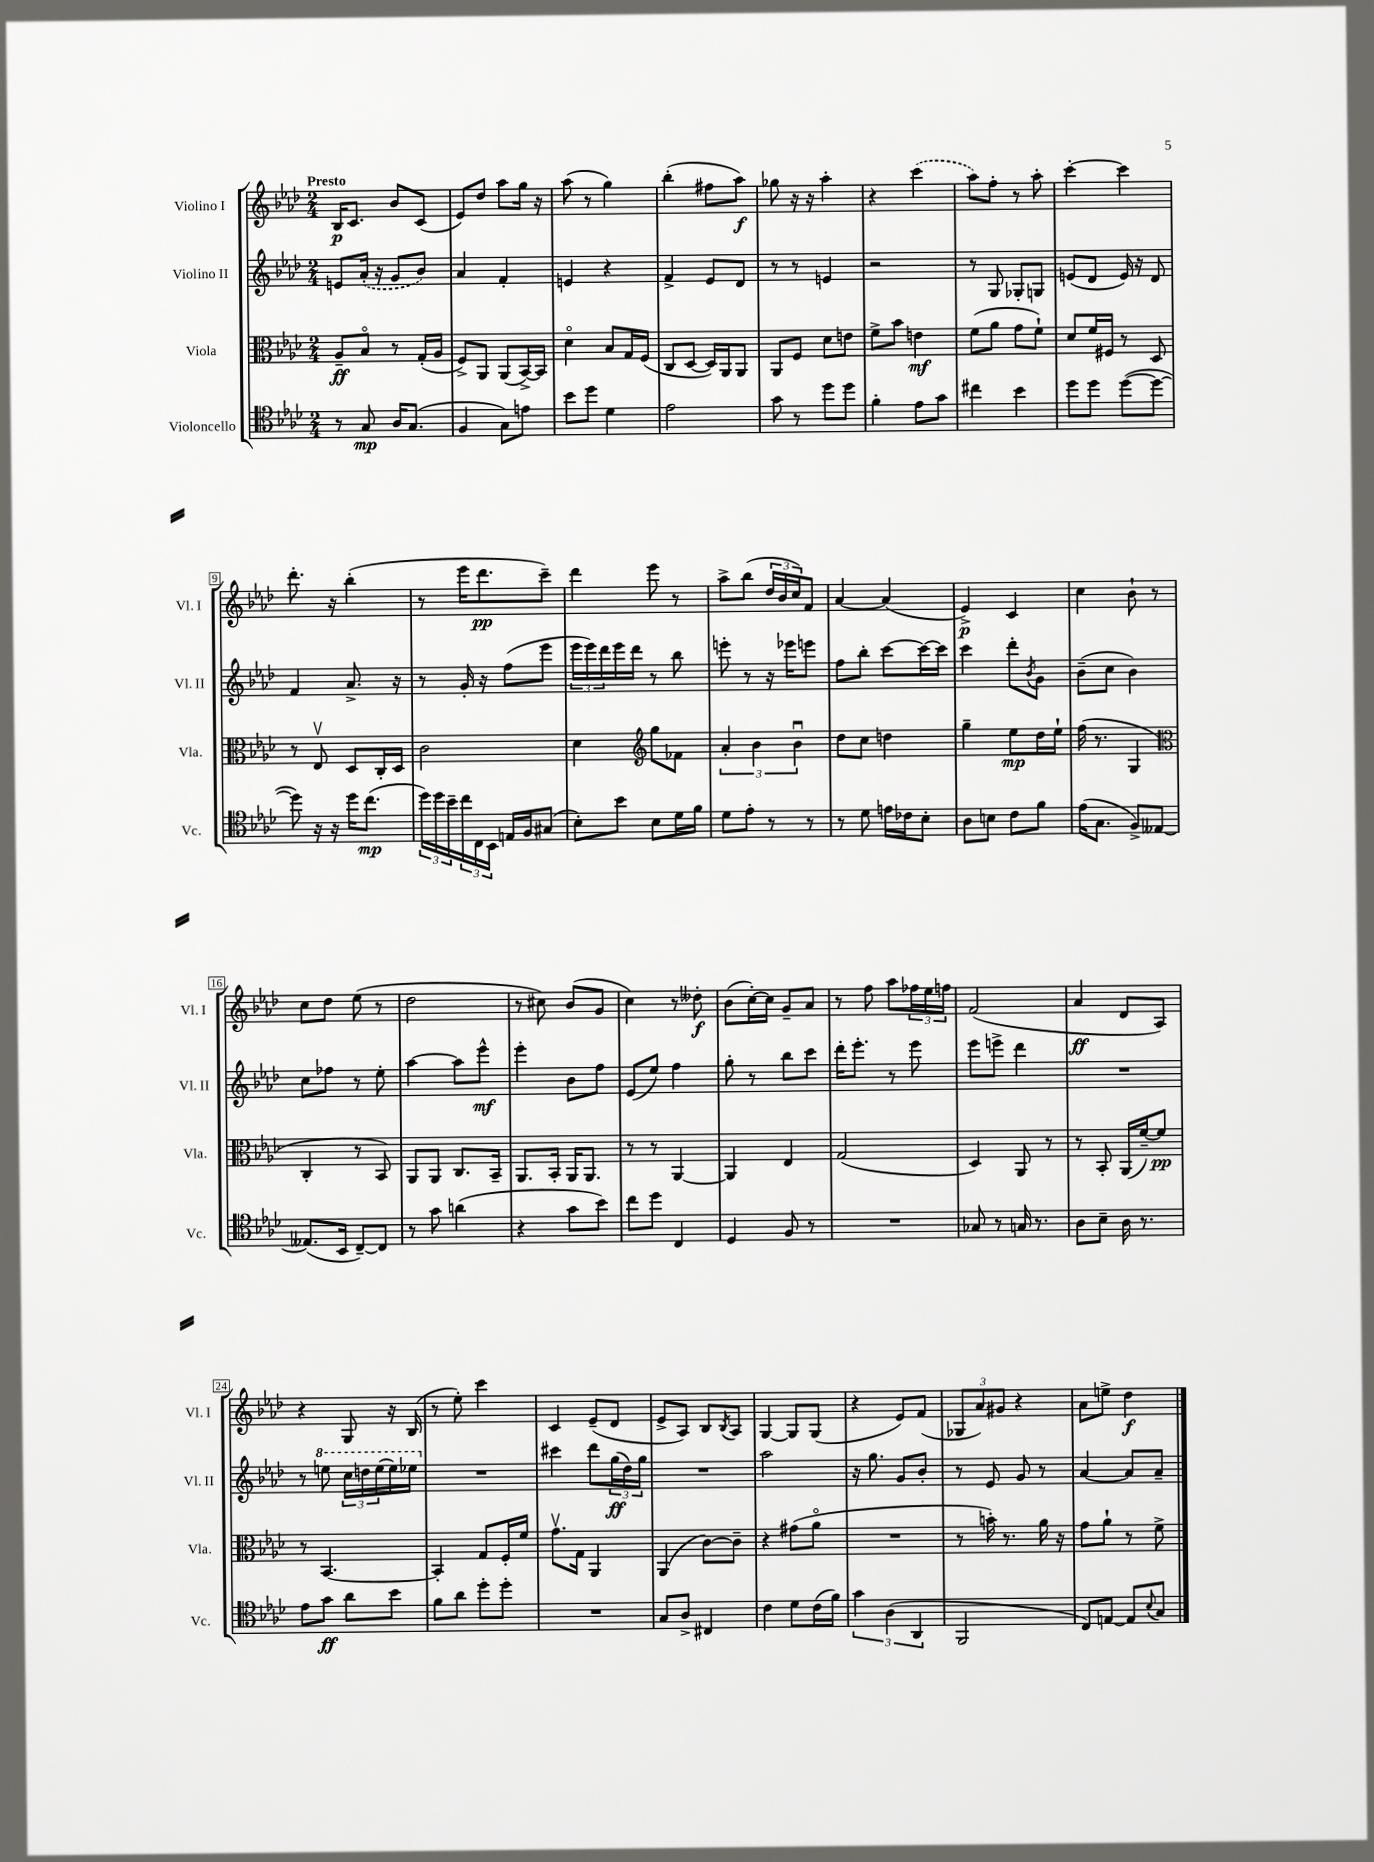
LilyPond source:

<<
\new StaffGroup <<
\new Staff = "s0" \with { instrumentName = "Violino I" shortInstrumentName = "Vl. I" } {
    \clef treble \key aes \major \numericTimeSignature \time 2/4 \tempo "Presto"
    bes16\p c'8. bes'8 c'8( |
    ees'8) des''8 aes''8 g''16 r16 |
    aes''8( r8 g''4) |
    bes''4-.( fis''8 aes''8\f) |
    ges''8 r16 r16 aes''4-. |
    r4 \once \slurDashed c'''4( |
    aes''8) f''8-. r8 aes''8-. |
    c'''4~-. c'''4 |
    des'''8.-. r16 bes''4-.( |
    r8 ees'''16 des'''8.\pp c'''8--) |
    des'''4 ees'''8 r8 |
    aes''8-> bes''8( \tuplet 3/2 { des''16 bes'16 c''16) } f'8 |
    aes'4~ aes'4( |
    ees'4->\p) c'4 |
    c''4 bes'8-! r8 |
    c''8 des''8 ees''8( r8 |
    des''2 |
    r8 cis''8) bes'8( g'8 |
    c''4) r8 deses''8-.\f |
    bes'8( c''16~-.) c''16 g'8-- aes'8 |
    r8 f''8 aes''8 \tuplet 3/2 { fes''16 ees''16 f''16 } |
    f'2( |
    aes'4\ff des'8 aes8) |
    r4 g8 r16 bes16( |
    r8 ees''8-.) c'''4 |
    c'4 ees'8--( des'8 |
    ees'8-> aes8) bes8 \acciaccatura { bes8 } aes8 |
    g4~ g8 g8( |
    r4 ees'8) f'8( |
    \tuplet 3/2 { ges8 aes'8) gis'8 } r4 |
    aes'8 e''8-> des''4\f \bar "|." |
}
\new Staff = "s1" \with { instrumentName = "Violino II" shortInstrumentName = "Vl. II" } {
    \clef treble \key aes \major \numericTimeSignature \time 2/4
    e'8 \once \slurDashed aes'16-.( r16 g'8 bes'8) |
    aes'4 f'4-. |
    e'4 r4 |
    f'4-> ees'8 des'8 |
    r8 r8 e'4 |
    r2 |
    r8 g8 ges8-. g8 |
    e'8( des'8 e'16) r16 des'8 |
    f'4 aes'8.-> r16 |
    r8 g'16-. r16 f''8( ees'''8 |
    \tuplet 3/2 { ees'''16 ees'''16) des'''16 } ees'''16 des'''16 r8 bes''8 |
    e'''8-. r8 r16 ees'''16 e'''8 |
    f''8 bes''8-. c'''8~ c'''16~ c'''16 |
    c'''4 des'''8-. \acciaccatura { bes'8 } g'8 |
    bes'8--( c''8 bes'4) |
    c''8 fes''8 r8 ees''8-. |
    aes''4~ aes''8 ees'''8-^\mf |
    ees'''4-. bes'8 f''8 |
    ees'8( ees''8) f''4 |
    g''8-. r8 bes''8 c'''8 |
    des'''16-. ees'''8.-. r8 ees'''8 |
    ees'''8 e'''8-> des'''4 |
    R2 |
    r8 \ottava #1 e'''8 \tuplet 3/2 { c'''16 d'''16 e'''16( } e'''16) ees'''16 \ottava #0 |
    R2 |
    cis'''4 des'''8 \tuplet 3/2 { g''16\ff( des''16) g''16 } |
    R2 |
    aes''2 |
    r16 g''8. g'8 bes'8-. |
    r8 ees'8 g'8 r8 |
    aes'4~ aes'8 aes'8-- \bar "|." |
}
\new Staff = "s2" \with { instrumentName = "Viola" shortInstrumentName = "Vla." } {
    \clef alto \key aes \major \numericTimeSignature \time 2/4
    aes8--\ff bes8\flageolet r8 g16-.( aes16 |
    f8->) aes,8 aes,8( bes,16~->) bes,16 |
    des'4\flageolet bes8 g16 f16( |
    c8 des8~ des16) aes,16 aes,8 |
    aes,8 f8 des'8 e'8 |
    f'8-> bes'8 e'4\mf |
    f'8( aes'8 g'8 f'8-!) |
    des'8 f'16 fis16 r8 des8 |
    r8 ees8\upbow des8 c16-. des16 |
    c'2 |
    des'4 \clef treble g''8 fes'8 |
    \tuplet 3/2 { aes'4-. bes'4 bes'4\downbow } |
    des''8 c''8 d''4 |
    g''4-- ees''8\mp des''16 ees''16-! |
    f''16( r8. g4 |
    \clef alto c4-. r8 bes,8) |
    aes,8 aes,8 c8. bes,16-- |
    aes,8. bes,16-. aes,16 aes,8. |
    r8 r8 aes,4~ |
    aes,4 ees4 |
    g2( |
    des4) aes,8 r8 |
    r8 bes,8-. aes,16( f'16~--) f'8\pp |
    r8 bes,4.~ |
    bes,4-. g8 f16-. f'16 |
    g'8.\upbow g16 aes,4 |
    aes,4( c'8~) c'8-- |
    r4 gis'8( aes'8\flageolet |
    R2 |
    r8 b'16-.) r8. aes'16 r16 |
    g'8 aes'8-! r8 f'8-> \bar "|." |
}
\new Staff = "s3" \with { instrumentName = "Violoncello" shortInstrumentName = "Vc." } {
    \clef tenor \key aes \major \numericTimeSignature \time 2/4
    r8 g8\mp aes16 g8.( |
    f4 g8) e'8 |
    bes'8 des''8 des'4 |
    ees'2 |
    g'8 r8 des''8 des''8 |
    f'4-. ees'8 g'8 |
    cis''4 bes'4 |
    des''8 des''8 des''8~( des''8~ |
    des''8) r16 r16 des''16 c''8.\mp( |
    \tuplet 3/2 { des''16) des''16 bes'16-- } \tuplet 3/2 { c''16 c16 bes,16 } e16 f16 gis8( |
    bes8-.) bes'8 bes8 des'16 f'16 |
    des'8 ees'8-. r8 r8 |
    r8 des'8 e'16 ces'16 bes8-. |
    aes8 b8 c'8 f'8 |
    ees'16( g8. f8->) eeses8~ |
    eeses8.( bes,16 c8~--) c8 |
    r8 g'8 a'4( |
    r4 g'8 bes'8) |
    c''8 des''8 c4 |
    des4 f8 r8 |
    R2 |
    ges8 r8 g16 r8. |
    aes8 bes8-- aes16 r8. |
    ees'8 g'8\ff aes'8 bes'8 |
    f'8 aes'8 des''8-. des''8-. |
    R2 |
    g8 aes8-> cis4 |
    c'4 des'8 c'16( f'16) |
    \tuplet 3/2 { g'4 aes4( aes,4 } |
    f,2 |
    c8) e8~ e8 \appoggiatura { bes8 } g8 \bar "|." |
}
>>
>>
\layout { \context { \Score \override BarNumber.stencil = #(make-stencil-boxer 0.1 0.3 ly:text-interface::print) } }
